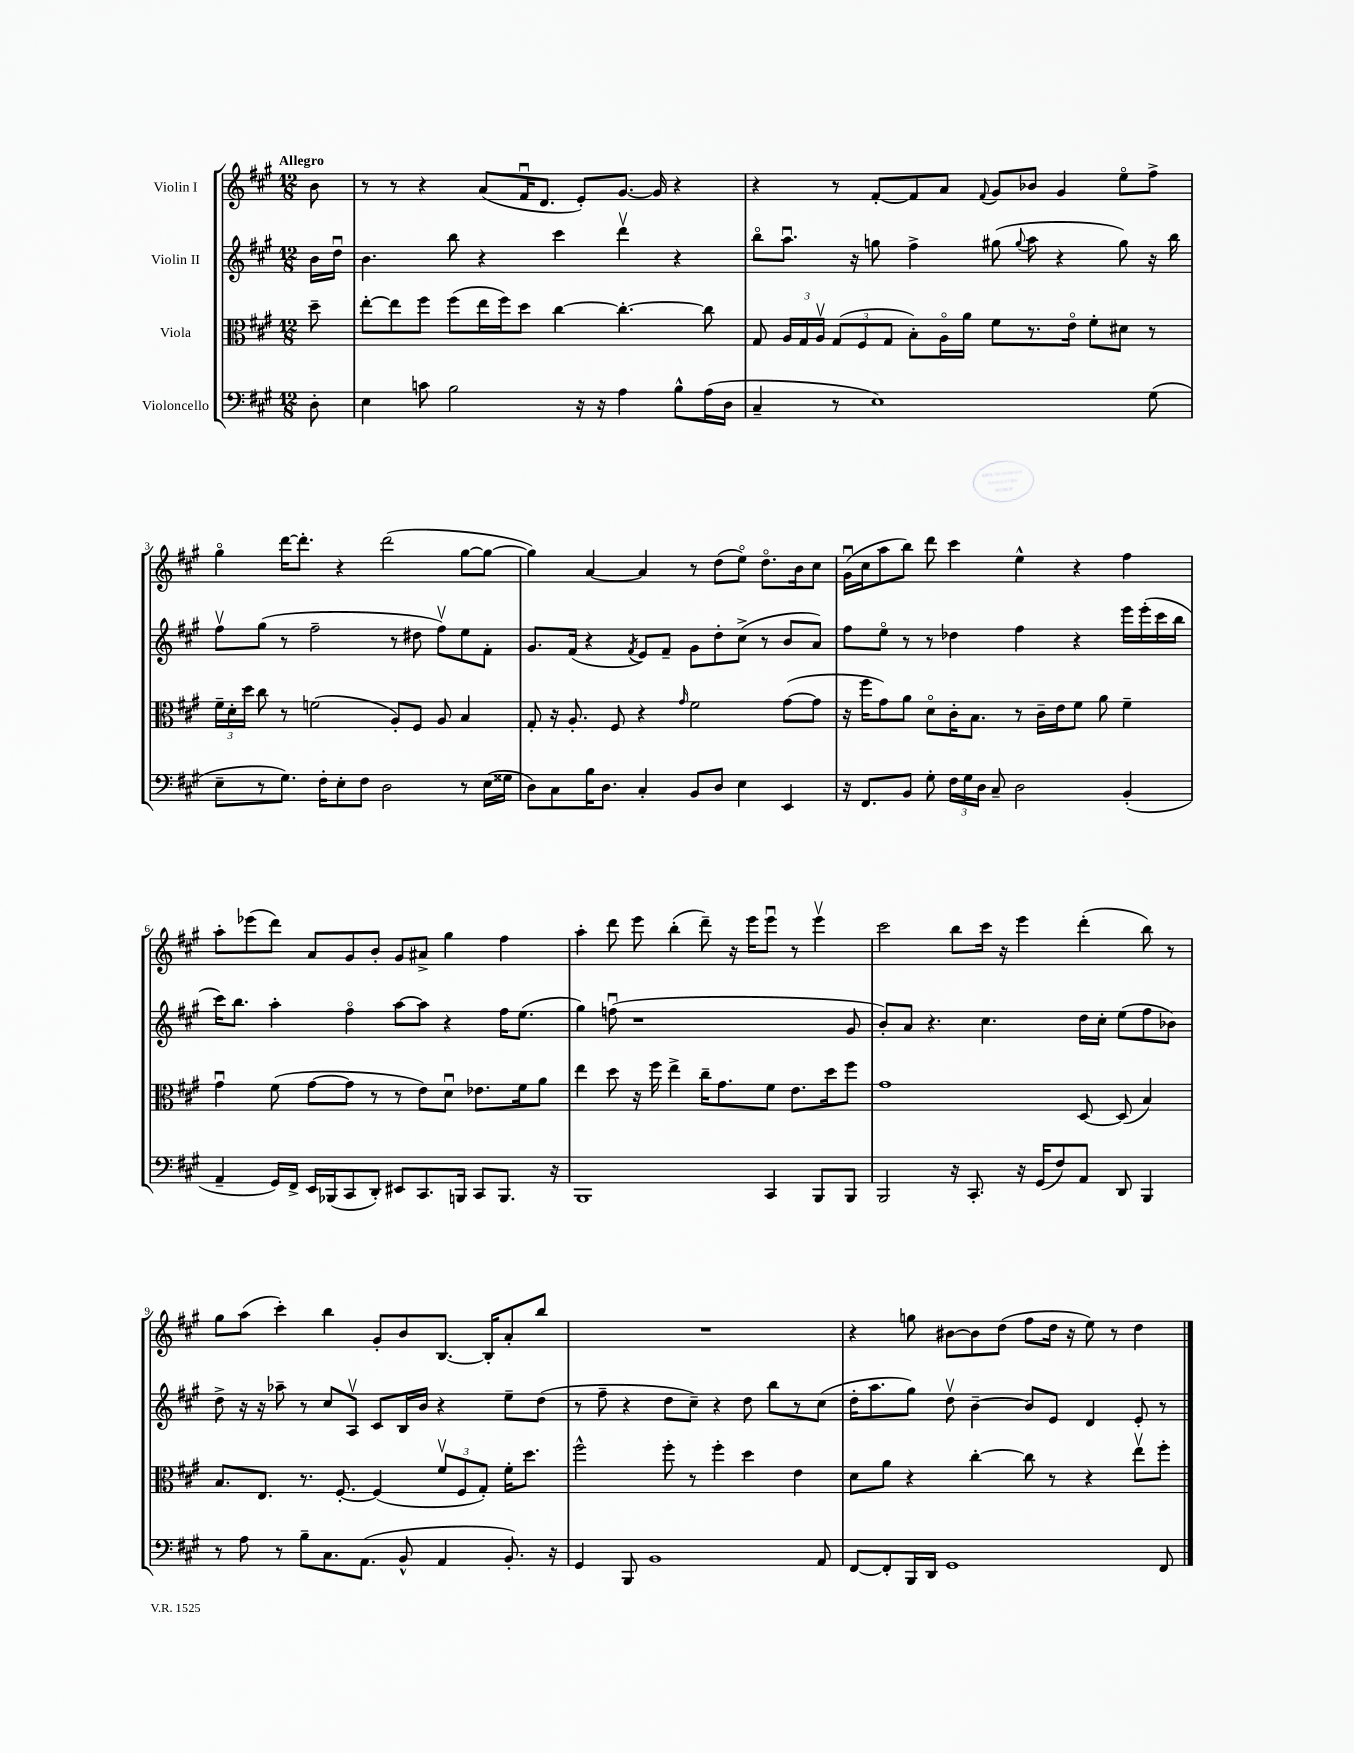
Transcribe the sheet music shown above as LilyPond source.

<<
\new StaffGroup <<
\new Staff = "s0" \with { instrumentName = "Violin I" } {
    \clef treble \key a \major \numericTimeSignature \time 12/8 \partial 8 \tempo "Allegro"
    \autoBeamOff b'8 |
    r8 r8 r4 a'8[( fis'16\downbow d'8.] e'8[-.) gis'8.]~ gis'16 r4 |
    r4 r8 fis'8[~-. fis'8 a'8] \appoggiatura { fis'8 } gis'8[ bes'8] gis'4 e''8[\flageolet fis''8]-> |
    gis''4\flageolet d'''16[~ d'''8.]-. r4 d'''2( gis''8[~ gis''8]~ |
    gis''4) a'4~ a'4 r8 d''8[( e''8]\flageolet) d''8.[\flageolet b'16 cis''8] |
    gis'16[\downbow( cis''16 a''8 b''8]) d'''8 cis'''4 e''4-^ r4 fis''4 |
    a''8[-. ees'''8( d'''8]) a'8[ gis'8 b'8]-. gis'8[ ais'8]-> gis''4 fis''4 |
    a''4-. d'''8 e'''8 b''4-.( d'''8--) r16 e'''16[ e'''8]\downbow r8 e'''4\upbow |
    cis'''2 b''8[ cis'''16] r16 e'''4 d'''4-.( b''8) r8 |
    gis''8[ a''8]( cis'''4-.) b''4 gis'8[-. b'8 b8.]~ b16[-. a'8-. b''8] |
    R1. |
    r4 g''8 bis'8[~ bis'8 d''8]( fis''8[ d''16] r16 e''8) r8 d''4 \bar "|." |
}
\new Staff = "s1" \with { instrumentName = "Violin II" } {
    \clef treble \key a \major \numericTimeSignature \time 12/8 \partial 8
    \autoBeamOff b'16[ d''16]\downbow |
    b'4. b''8 r4 cis'''4 d'''4\upbow r4 |
    b''8[\flageolet a''8.]\downbow r16 g''8 fis''4-> gis''8( \appoggiatura { gis''8 } a''8 r4 gis''8) r16 b''16 |
    fis''8[\upbow gis''8]( r8 fis''2-- r8 dis''8 fis''8[\upbow) e''8 fis'8]-. |
    gis'8.[ fis'16]( r4 \acciaccatura { fis'8 } e'8[) fis'8]-- gis'8[ d''8-. cis''8]->( r8 b'8[ a'8]) |
    fis''8[ e''8]\flageolet r8 r8 des''4 fis''4 r4 e'''16[ e'''16-.( cis'''16 b''16] |
    cis'''16[) b''8.] a''4-. fis''4\flageolet a''8[~ a''8] r4 fis''16[ e''8.]( |
    gis''4) f''8\downbow( r1 gis'8 |
    b'8[-.) a'8] r4. cis''4. d''16[ cis''16]-. e''8[( fis''8 bes'8]) |
    d''8-> r16 r16 aes''8-- r8 cis''8[ a8]\upbow cis'8[ b16 b'16] r4 e''8[-- d''8]( |
    r8 fis''8-- r4 d''8[ cis''8]--) r4 d''8 b''8[ r8 cis''8]( |
    d''16[-. a''8. gis''8]) d''8\upbow b'4~-- b'8[ e'8] d'4 e'8-. r8 \bar "|." |
}
\new Staff = "s2" \with { instrumentName = "Viola" } {
    \clef alto \key a \major \numericTimeSignature \time 12/8 \partial 8
    \autoBeamOff d''8-- |
    e''8[~-. e''8 fis''8] fis''8[( e''16 fis''16) d''8] cis''4~ cis''4.~-. cis''8 |
    gis8 \tuplet 3/2 { a16[ gis16 a16]\upbow } \tuplet 3/2 { gis8[( fis8 gis8] } b8[-.) a16\flageolet a'16] fis'8[ r8. e'16]\flageolet fis'8[-. dis'8] r8 |
    \tuplet 3/2 { fis'16[-- d'16-. d''16] } cis''8 r8 f'2( a8[-.) fis8] a8 b4 |
    gis8-. r16 a8.-. fis8 r4 \grace { gis'16 } fis'2 gis'8[~( gis'8] |
    r16 fis''16[ gis'8) a'8] d'8[\flageolet cis'16-. b8.] r8 cis'16[-- e'16 fis'8] a'8 fis'4-- |
    gis'4\downbow fis'8( gis'8[~ gis'8] r8 r8 e'8[) d'8]\downbow ees'8.[ fis'16 a'8] |
    e''4 d''8 r16 fis''16 e''4-> cis''16[-- gis'8. fis'8] e'8.[ d''16 fis''8] |
    gis'1 d8~ d8( b4) |
    b8.[ e8.] r8. fis8.~-. fis4( \tuplet 3/2 { fis'8[\upbow fis8 gis8]-.) } fis'16[-. d''8.] |
    fis''2-^ fis''8-. r8 fis''4-. d''4 e'4 |
    d'8[ a'8] r4 cis''4~-. cis''8 r8 r4 e''8[\upbow fis''8]-. \bar "|." |
}
\new Staff = "s3" \with { instrumentName = "Violoncello" } {
    \clef bass \key a \major \numericTimeSignature \time 12/8 \partial 8
    \autoBeamOff d8-. |
    e4 c'8 b2 r16 r16 a4 b8[-^ a16( d16] |
    cis4-- r8 e1) gis8( |
    e8[-- r8 gis8.]) fis16[-. e8-. fis8] d2 r8 e16[( gisis16] |
    d8[) cis8 b16 d8.] cis4-. b,8[ d8] e4 e,4 |
    r16 fis,8.[ b,8] gis8-. \tuplet 3/2 { fis16[ gis16 d16] } cis8-- d2 b,4-.( |
    a,4-- gis,16[) fis,16]-> e,16[ bes,,16( cis,8 d,8]-.) eis,8[ cis,8. b,,16] cis,8[ b,,8.] r16 |
    b,,1 cis,4 b,,8[ b,,8] |
    b,,2 r16 cis,8.-. r16 gis,16[( fis8) a,8] d,8 b,,4 |
    r8 a8 r8 b8[-- cis8. a,8.]( b,8-^ a,4 b,8.-.) r16 |
    gis,4 b,,8 b,1 a,8 |
    fis,8[~ fis,8-. b,,16 d,16] gis,1 fis,8 \bar "|." |
}
>>
>>
